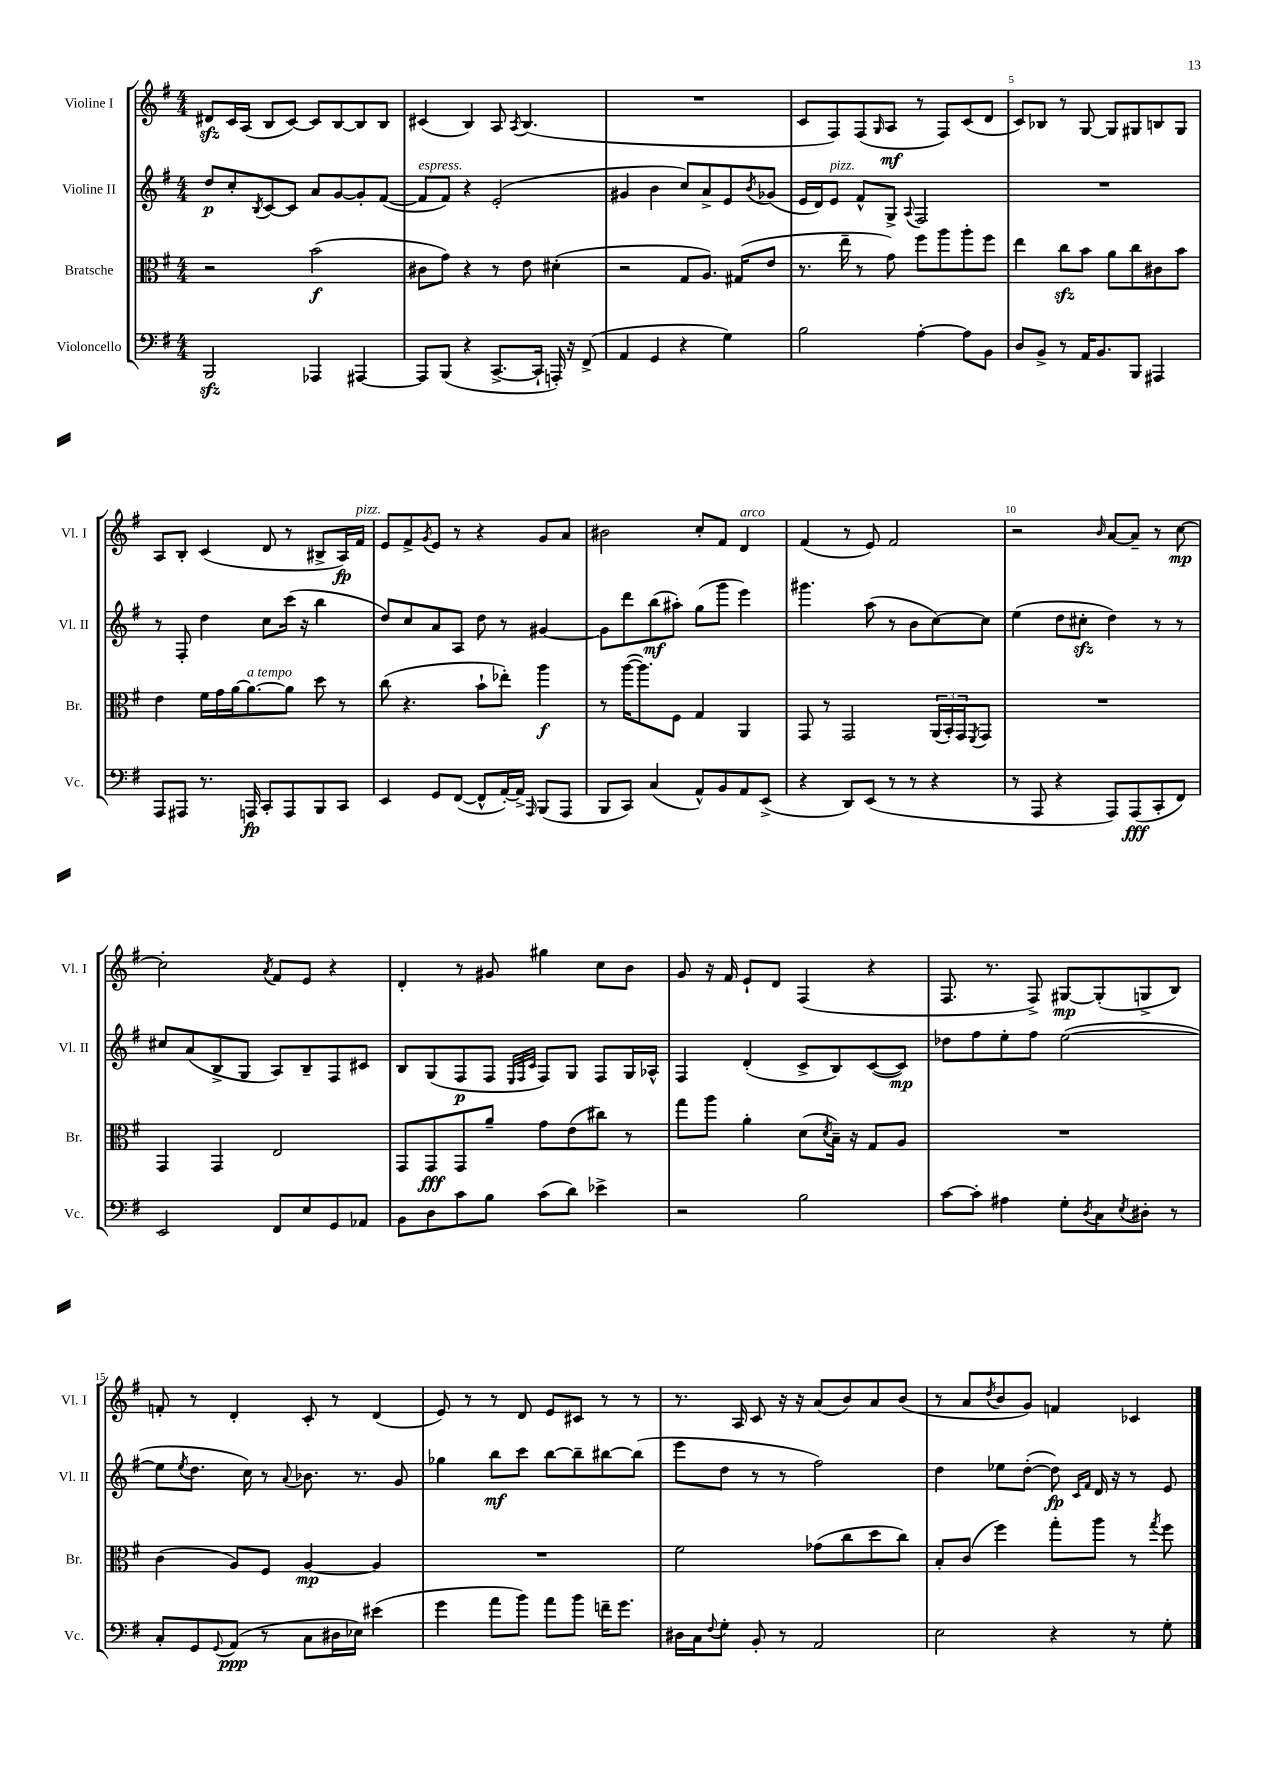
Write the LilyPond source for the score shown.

<<
\new StaffGroup <<
\new Staff = "s0" \with { instrumentName = "Violine I" shortInstrumentName = "Vl. I" } {
    \clef treble \key g \major \numericTimeSignature \time 4/4
    dis'8\sfz c'16 a16( b8 c'8~) c'8 b8~ b8 b8 |
    cis'4( b4) a8 \acciaccatura { a8 } b4.( |
    R1 |
    c'8 fis8) fis8( \grace { g16 } a8\mf r8 fis8) c'8( d'8 |
    c'8) bes8 r8 g8~ g8 gis8 b8 gis8 |
    a8 b8-. c'4( d'8 r8 bis8-> a16\fp) fis'16^\markup { \italic "pizz." } |
    e'8 fis'8-> \acciaccatura { g'8 } e'8 r8 r4 g'8 a'8 |
    bis'2 c''8-. fis'8 d'4^\markup { \italic "arco" } |
    fis'4( r8 e'8) fis'2 |
    r2 \grace { b'16 } a'8~ a'8-- r8 c''8~\mp |
    c''2-. \acciaccatura { a'8 } fis'8 e'8 r4 |
    d'4-. r8 gis'8 gis''4 c''8 b'8 |
    g'8 r16 fis'16 e'8-! d'8 fis4( r4 |
    fis8. r8. fis8->) gis8~\mp gis8-.( g8-> b8) |
    f'8-. r8 d'4-. c'8-. r8 d'4( |
    e'8) r8 r8 d'8 e'8 cis'8 r8 r8 |
    r8. a16 c'8 r16 r16 a'8( b'8) a'8 b'8( |
    r8 a'8 \acciaccatura { d''8 } b'8 g'8) f'4 ces'4 \bar "|." |
}
\new Staff = "s1" \with { instrumentName = "Violine II" shortInstrumentName = "Vl. II" } {
    \clef treble \key g \major \numericTimeSignature \time 4/4
    d''8\p c''8-. \acciaccatura { b8 } c'8~ c'8 a'8 g'8~ g'8-. fis'8~( |
    fis'8^\markup { \italic "espress." } fis'8) r4 e'2-.( |
    gis'4 b'4 c''8) a'8-> e'8 \acciaccatura { b'8 } ges'8( |
    e'16 d'16) e'8^\markup { \italic "pizz." } fis'8-^ g8-> \appoggiatura { a8 } fis2 |
    R1 |
    r8 fis8-. d''4 c''8 c'''16( r16 b''4 |
    d''8) c''8 a'8 a8 d''8 r8 gis'4~ |
    gis'8 d'''8 b''8\mf( ais''8-.) g''8( g'''8 e'''4) |
    gis'''4. a''8( r8 b'8 c''8~) c''8 |
    e''4( d''8 cis''8-.\sfz d''4) r8 r8 |
    cis''8 a'8( b8-> g8 a8) b8-- fis8 cis'8 |
    b8 g8( fis8\p fis8 \grace { e32 fis32 c'32 } fis8) g8 fis8 g16 aes16-^ |
    fis4 d'4-.( c'8-> b8) c'8~( c'8\mp) |
    des''8 fis''8 e''8-. fis''8 e''2~( |
    e''8 \acciaccatura { e''8 } d''8. c''16) r8 \appoggiatura { a'8 } bes'8. r8. g'8 |
    ges''4 b''8\mf c'''8 b''8~ b''8-- bis''8~ bis''8( |
    e'''8 d''8 r8 r8 fis''2) |
    d''4 ees''8 d''8~-.( d''8\fp) \grace { c'16 fis'16 } d'16 r16 r8 e'8 \bar "|." |
}
\new Staff = "s2" \with { instrumentName = "Bratsche" shortInstrumentName = "Br." } {
    \clef alto \key g \major \numericTimeSignature \time 4/4
    r2 b'2\f( |
    cis'8 g'8) r4 r8 e'8 dis'4-.( |
    r2 g8 a8.) gis16( e'8 |
    r8. e''16-- r8 g'8) fis''8 a''8 a''8-. fis''8 |
    e''4 c''8\sfz b'8 a'8 c''8 cis'8 b'8 |
    e'4 fis'16 g'16 a'16~ a'8.~^\markup { \italic "a tempo" } a'8 d''8 r8 |
    c''8( r4. b'8-! ees''8-.) a''4\f |
    r8 a''16~( a''8.) fis8 g4 a,4 |
    g,8 r8 g,2 \tuplet 3/2 { a,16( b,16-.) g,16 } \acciaccatura { fis,8 } g,8 |
    R1 |
    g,4 g,4 e2 |
    g,8 g,8\fff g,8 a'8-- g'8 e'8( cis''8) r8 |
    g''8 a''8 a'4-. d'8( \acciaccatura { d'8 } b16--) r16 g8 a8 |
    R1 |
    c'4( a8) fis8 a4~\mp a4 |
    R1 |
    fis'2 ges'8( c''8 d''8 c''8) |
    b8-. c'8( fis''4) g''8-. a''8 r8 \acciaccatura { g''8 } fis''8 \bar "|." |
}
\new Staff = "s3" \with { instrumentName = "Violoncello" shortInstrumentName = "Vc." } {
    \clef bass \key g \major \numericTimeSignature \time 4/4
    b,,2\sfz aes,,4 ais,,4~ |
    ais,,8 b,,8( r4 c,8.~-> c,16-! a,,16-.) r16 fis,8->( |
    a,4 g,4 r4 g4) |
    b2 a4~-. a8 b,8 |
    d8 b,8-> r8 a,16 b,8. b,,8 ais,,4 |
    a,,8 ais,,8 r8. a,,16\fp c,8-. a,,8 b,,8 c,8 |
    e,4 g,8 fis,8~( fis,8-^ a,16~-.) a,16-> \grace { a,,16 } b,,8( a,,8 |
    b,,8 c,8) c4( a,8-^) b,8 a,8 e,8->( |
    r4 d,8) e,8( r8 r8 r4 |
    r8 a,,8 r4 a,,8) a,,8\fff( c,8-. fis,8) |
    e,2 fis,8 e8 g,8 aes,8 |
    b,8 d8 c'8 b8 c'8( d'8) ees'4-> |
    r2 b2 |
    c'8~ c'8-. ais4 g8-. \acciaccatura { d8 } c8 \acciaccatura { e8 } dis8-. r8 |
    c8-. g,8 \appoggiatura { g,8 } a,8\ppp( r8 c8 dis16 ees16) eis'4( |
    g'4 a'8 b'8) a'8 b'8 f'16-- g'8. |
    dis16 c16 \appoggiatura { fis8 } g8-. b,8-. r8 a,2 |
    e2 r4 r8 g8-. \bar "|." |
}
>>
>>
\layout { \context { \Score \override BarNumber.break-visibility = ##(#f #t #t) barNumberVisibility = #(every-nth-bar-number-visible 5) } }
